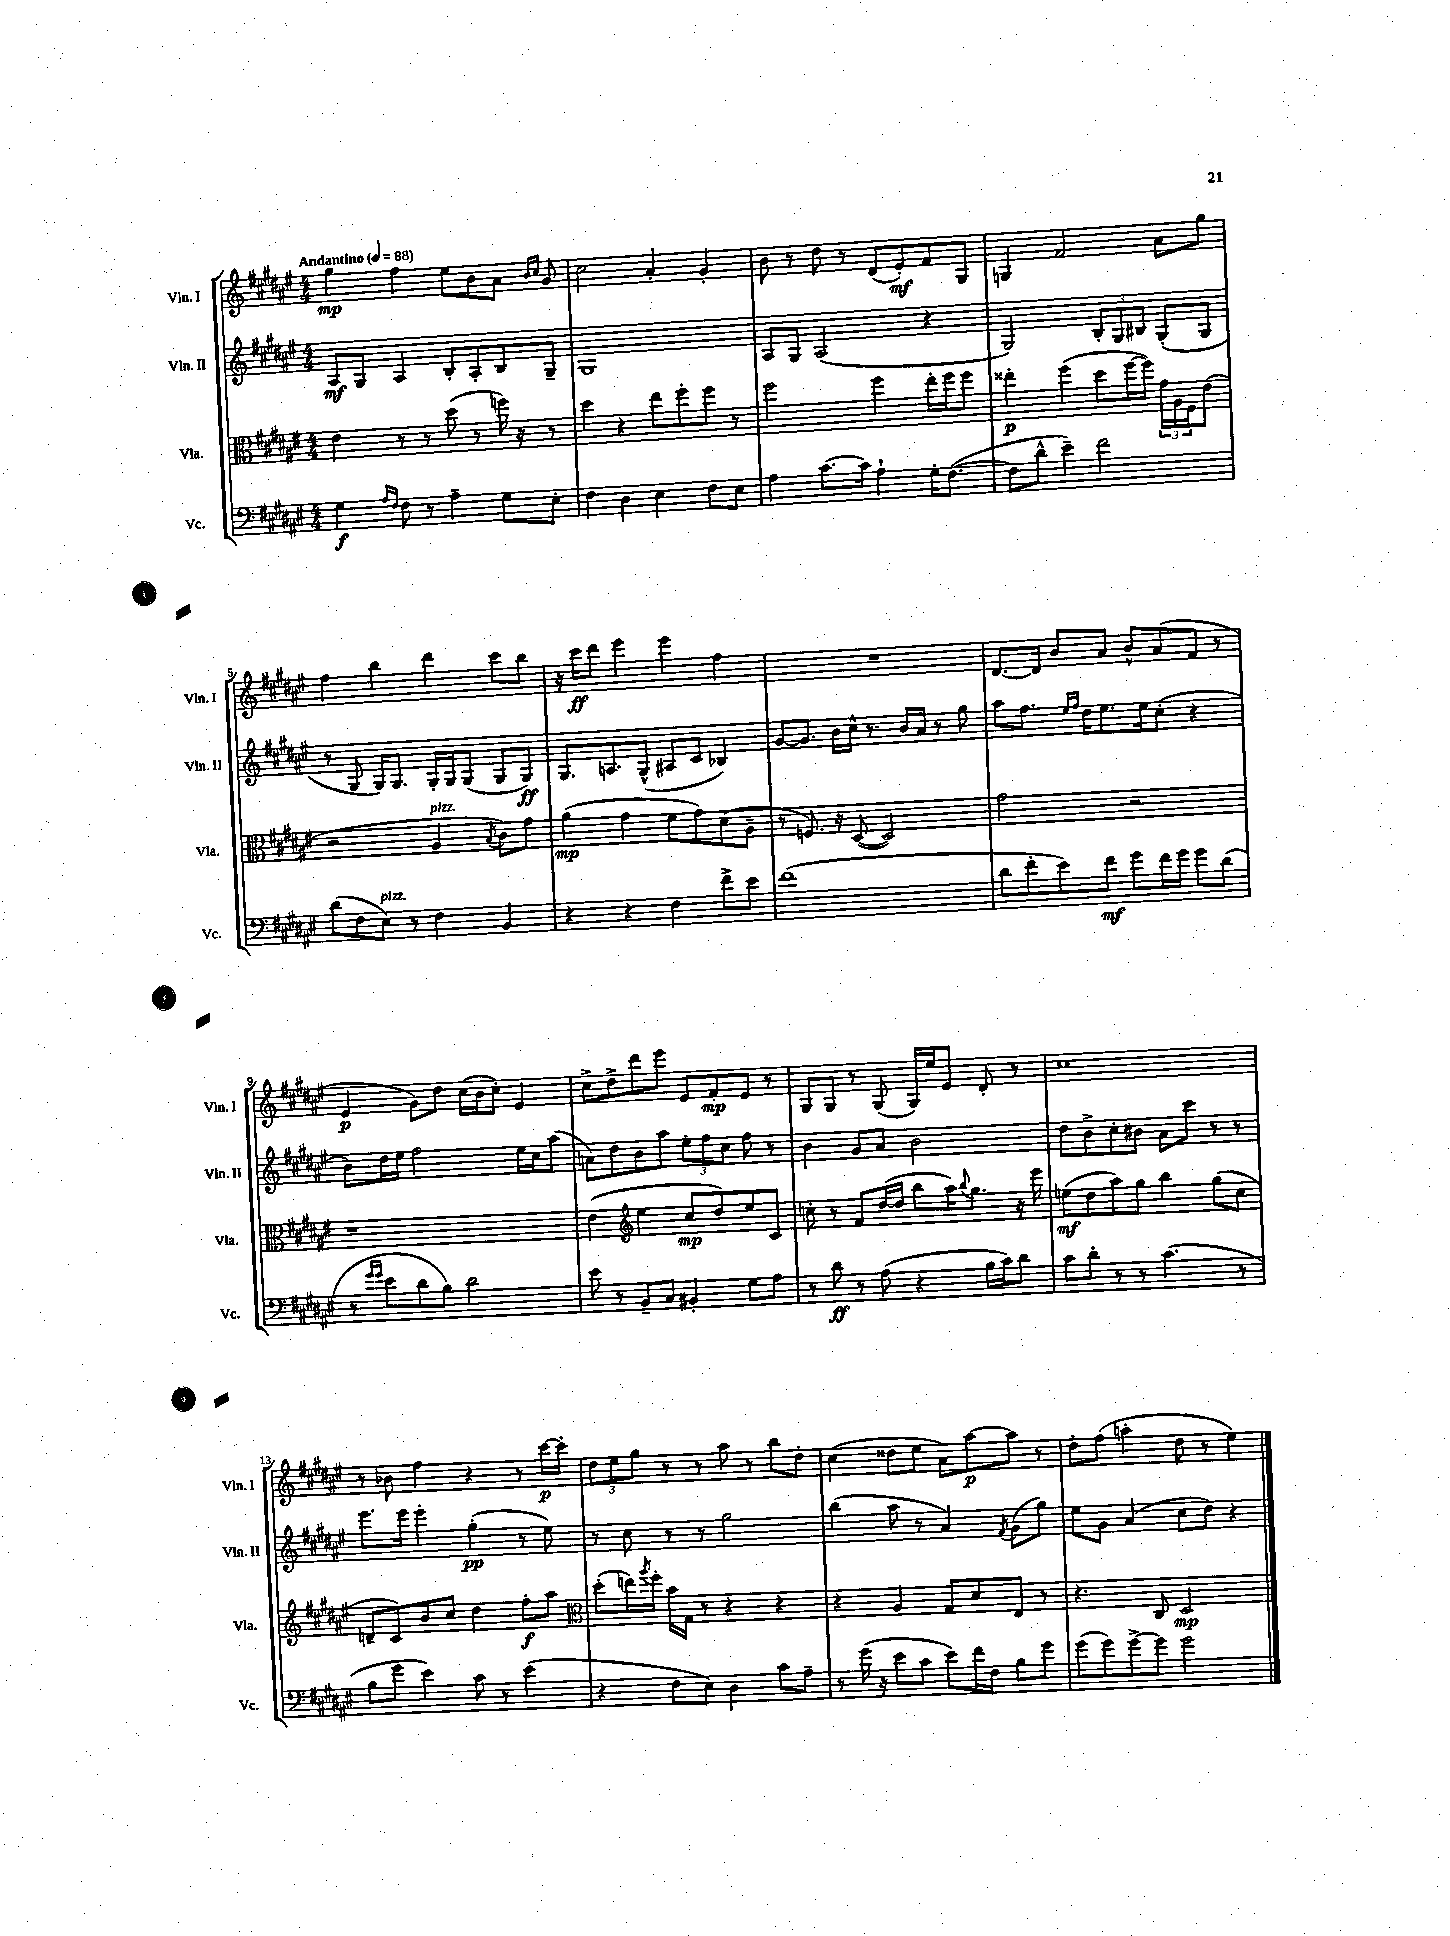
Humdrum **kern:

**kern	**kern	**kern	**kern
*staff4	*staff3	*staff2	*staff1
*clefF4	*clefC3	*clefG2	*clefG2
*k[f#c#g#d#a#e#]	*k[f#c#g#d#a#e#]	*k[f#c#g#d#a#e#]	*k[f#c#g#d#a#e#]
*M4/4	*M4/4	*M4/4	*M4/4
*MM88	*MM88	*MM88	*MM88
4G#	4e#	8A#	4gg#
.	.	8G#	.
16qqA#	.	.	.
16qqF#	.	.	.
8F#	8r	4A#	4ff#
8r	8r	.	.
4A#~	(8dd#	8B'	8ee#
.	8r	8A#'	8b
8G#	16ff)	8B	8a#
.	16r	.	.
.	.	.	16qqb
.	.	.	16qqcc#
8E#'	8r	8G#~	8g#
=	=	=	=
4F#	4dd#	1G#	2cc#
4D#	4r	.	.
4E#	8ee#	.	4a#'
.	8ff#'	.	.
8F#	8ff#	.	4g#'
8E#	8r	.	.
=	=	=	=
4A#	2ff#	8A#	8b
.	.	8G#	8r
[8.c#	.	(2A#	8dd#
.	.	.	8r
16c#]	.	.	.
4A#`	4ff#	.	(8d#
.	.	.	8e#')
16G#'	16ee#'	4r	8f#
([8.F#	16ff#	.	.
.	8ff#	.	8G#
=	=	=	=
8F#]	4ee##'	2G#)	4G
8d#^^	.	.	.
4e#~)	(4ff#	.	2f#
2f#	8dd#	12B'	.
.	.	12G#	.
.	[16ff#	.	.
.	.	12B#	.
.	16ff#])	.	.
.	24g#	(8G#'	8a#
.	24A#	.	.
.	24F#	.	.
.	(8e#	8G#	8gg#
=	=	=	=
(8d#	2r	8r	4ff#
8F#	.	8G#	.
8E#)	.	16G#)	4bb
.	.	8.G#	.
8r	.	.	.
4F#	4A#	16G#'	4ddd#
.	.	16G#	.
.	.	(8G#	.
.	8qB	.	.
4BB	8c#)	8G#	8ccc#
.	8g#	8G#)	8bb
=	=	=	=
4r	(4a#	8.G#	16r
.	.	.	16ccc#
.	.	.	8ddd#
.	.	8.A	.
4r	4g#	.	4eee#
.	.	(8G#^^	.
4F#	8f#	8A#	4eee#
.	8g#)	8c#	.
8f#^	(8d#	4B-)	4ff#
8e#	8A#~	.	.
=	=	=	=
(1f#	8r	[8g#	1r
.	8.F)	8.g#]	.
.	16r	16b	.
.	([8D#	16cc#^^	.
.	.	8.r	.
.	2D#])	.	.
.	.	16b	.
.	.	16a#	.
.	.	8r	.
.	.	8gg#	.
=	=	=	=
8d#	2g#	8aa#	[8.d#
8f#'	.	8.ff#	.
.	.	.	16d#]
8e#)	.	.	8b
.	.	16qqee#	.
.	.	16qqff#	.
.	.	16dd#	.
8f#	.	8.ee#	8a#
8g#	2r	.	8b^^
.	.	16ee#	.
16f#	.	(8cc#'	(8a#
16g#	.	.	.
8g#	.	4r	8f#
(8d#	.	.	8r
=	=	=	=
8r	1r	8b)	4e#
16qqg#	.	.	.
16qqg#	.	.	.
8e#	.	16dd#	.
.	.	16ee#	.
8d#	.	2ff#	8g#)
8B)	.	.	8dd#
2d#	.	.	(16cc#
.	.	.	16b
.	.	.	8cc#')
.	.	16ee#	4e#
.	.	16cc#	.
.	.	(8aa#	.
=	=	=	=
8e#	(4e#	8a)	8cc#^
8r	.	8dd#	8dd#^
*	*clefG2	*	*
8BB~	4ee#	8b	8ddd#
8C#	.	8aa#	8eee#
4BB#'	8cc#	12ee#'	8e#
.	.	12ff#	.
.	8dd#)	.	8f#'
.	.	12cc#	.
8G#	8ee#	8ff#	8e#
8A#	8c#	8r	8r
=	=	=	=
8r	8cc'	4b	8G#
8d#	8r	.	8G#
8r	8f#	8g#	8r
(8A#	([16dd#	8a#	(8G#
.	16dd#]	.	.
4r	8bb	2b	16G#)
.	.	.	16ee#
.	16aa#)	.	8e#
.	8qqbb	.	.
.	8.gg#	.	.
16B	.	.	8d#'
16c#)	.	.	.
8d#	16r	.	8r
.	16eee#	.	.
=	=	=	=
8c#	(8ee	8dd#	1cc#
8d#'	8dd#	8b^	.
8r	8aa#)	8cc#'	.
8r	8gg#	8b#	.
(4.c#	4bb	8a#	.
.	.	8ccc#	.
.	(8gg#	8r	.
8r	8cc#	8r	.
=	=	=	=
8B	8d~	8.eee#	8r
8g#	8c#)	.	8b-
.	.	16eee#	.
4e#)	8b	4eee#'	4ff#
.	8cc#	.	.
8c#	4dd#	(4gg#'	4r
8r	.	.	.
(4e#	8ff#'	8r	8r
.	8aa#	8ee#)	[16ccc#
.	.	.	16ccc#']
=	=	=	=
*	*clefC3	*	*
4r	(8dd#'	8r	12dd#
.	.	.	12ee#
.	16ee)	8cc#	.
.	.	.	12gg#
.	8qaa#	.	.
.	16ff#'	.	.
8F#	16b	8r	8r
.	16G#	.	.
8E#)	8r	8r	8r
4D#	4r	2gg#	8aa#
.	.	.	8r
8c#	4r	.	8bb
8A#~	.	.	8dd#'
=	=	=	=
8r	4r	(4bb	(4cc#
(16g#	.	.	.
16r	.	.	.
8e#	4A#	8aa#	8dd##
8c#	.	8r	8ee#
8e#)	8G#	4a#)	8a#)
16f#	8d#	.	[8aa#
16F#	.	.	.
.	.	8qf#	.
8B	8E#	(8g#	8aa#]
8g#	8r	8gg#)	8r
=	=	=	=
(8g#	4.r	8ee#	8dd#'
8g#)	.	8g#	(8ff#
[8g#^	.	(4a#	4aa'
8g#]	8C#	.	.
2g#	2D#	8cc#	8dd#
.	.	8dd#)	8r
.	.	4r	4ee#)
==	==	==	==
*-	*-	*-	*-
